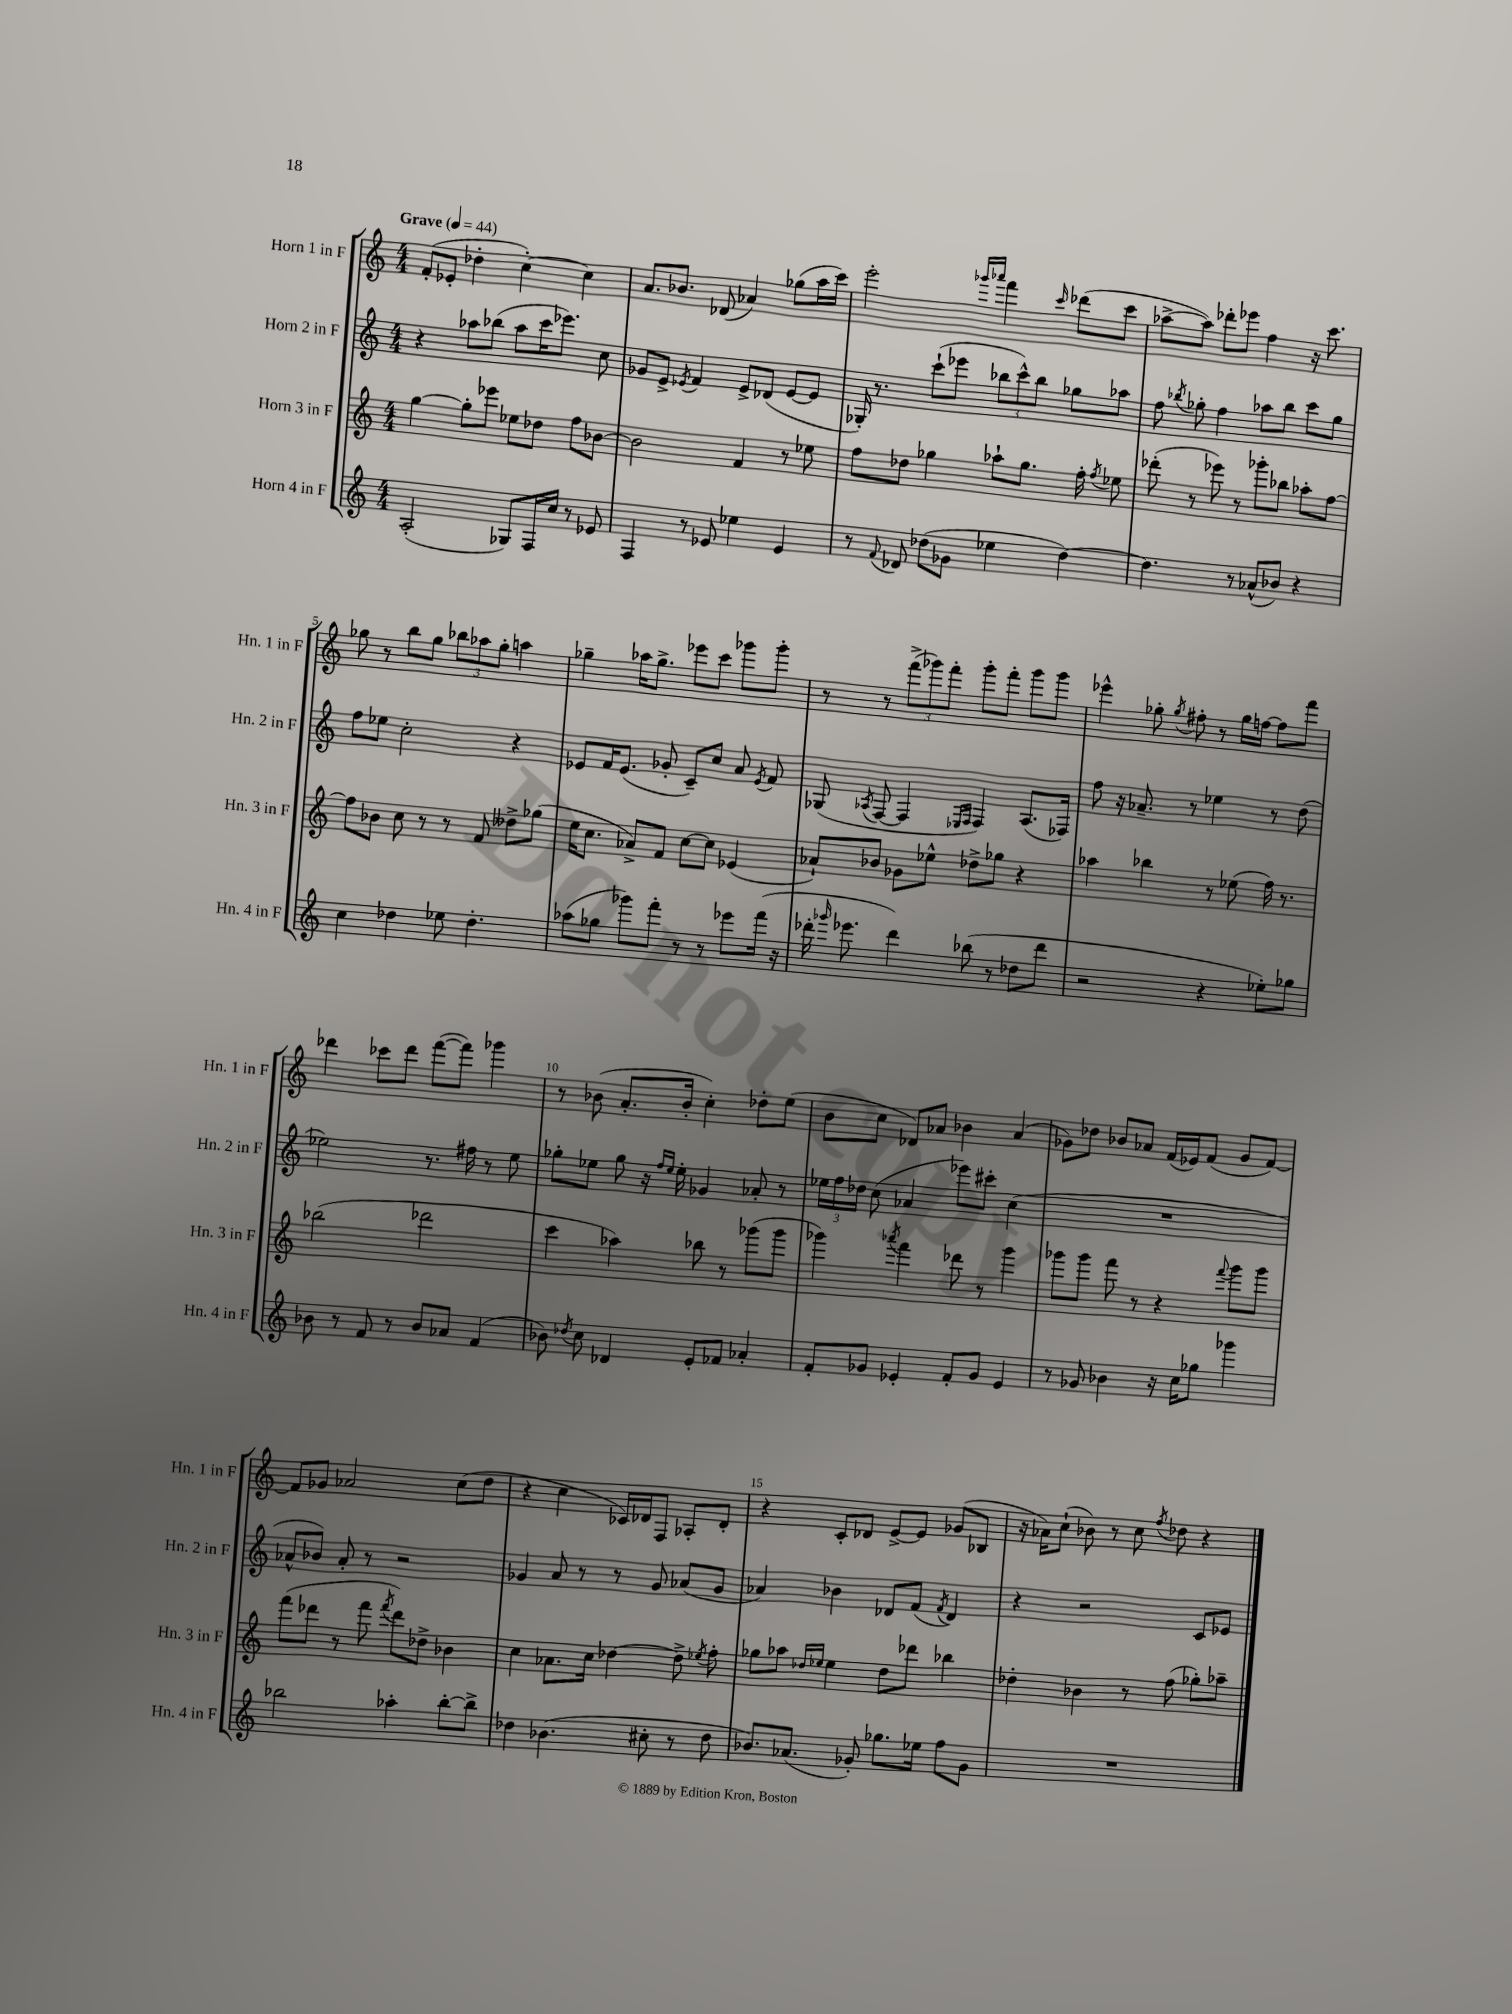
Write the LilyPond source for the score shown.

<<
\new StaffGroup <<
\new Staff = "s0" \with { instrumentName = "Horn 1 in F" shortInstrumentName = "Hn. 1 in F" } {
    \clef treble \key c \major \numericTimeSignature \time 4/4 \tempo "Grave" 4 = 44
    \autoBeamOff f'8[-.( ees'8]-. des''4-. c''4~-.) c''4 |
    a'8.[ bes'8.] des'8( aes'4) ges''8[( a''16 c'''16]) |
    e'''2-. \grace { ges'''16[ aes'''16] } f'''4 \grace { c'''16 } des'''8[( c'''8] |
    aes''8[~-> aes''8]) des'''8[-. ees'''8] f''4 r16 c'''8. |
    ges''8 r8 b''8[ ges''8] \tuplet 3/2 { bes''8[ aes''8 ges''8]-. } a''4 |
    ges''4-- aes''16[ ges''8.]-> ees'''8[ c'''8] ges'''8[ ges'''8]-. |
    r8 r8 \tuplet 3/2 { f'''8[->( ges'''8) f'''8]-. } ges'''8[-. f'''8]-. ges'''8[ ges'''8] |
    ees'''4-^ ges''8-. \acciaccatura { ges''8 } fis''8-. r8 ges''16[ f''16]~ f''8[ f'''8] |
    des'''4 ces'''8[ des'''8] f'''8[~( f'''8]) ges'''4 |
    r8 bes'8( a'8.[-. bes'16]-. c''4-.) des''8[-. e''8]( |
    b'8[ c''8] des'8[) aes'8] bes'4 aes'4( |
    ges'8[) des''8] bes'8[ aes'8] f'16[( ees'16) f'8]( ges'8[ f'8]~) |
    f'8[ ges'8] aes'2 c''8[( d''8] |
    r4 c''4 ces'16[) des'16 f8] aes8[-. des'8]-. |
    r4 c'8[-. des'8] e'8[~-> e'8] ges'8[( bes8] |
    r16 aes'16[) c''8]-!( bes'8) r8 c''8 \acciaccatura { f''8 } des''8 r4 \bar "|." |
}
\new Staff = "s1" \with { instrumentName = "Horn 2 in F" shortInstrumentName = "Hn. 2 in F" } {
    \clef treble \key c \major \numericTimeSignature \time 4/4
    \autoBeamOff r4 aes''8[ bes''8]( aes''8[ c'''16 ees'''8.]) c''8 |
    ges'8[ e'8]-> \acciaccatura { ees'8 } f'4 ees'8[-> des'8]( ees'8[~ ees'8] |
    ges16-.) r8. c'''8[-!( ees'''8] \tuplet 3/2 { bes''8[ c'''8-^) bes''8] } ges''8[ aes''8] |
    f''8 \acciaccatura { bes''8 } ges''8-. f''4 aes''8[ bes''8] c'''8[ ges''8] |
    f''8[ ees''8] c''2-. r4 |
    ees'8[ f'16 ees'8.]( ges'8-. c'8[--) c''8] a'8 \acciaccatura { ees'8 } f'8 |
    ges8( \acciaccatura { aes8 } f8~ f4 \grace { ees16[ f16] } f4) aes8.[( fes16]) |
    f''8 r16 aes'8.-- r8 ees''4 r8 d''8( |
    ees''2) r8. fis''16 r8 ees''8 |
    ges''8[-. ees''8] ges''8 r16 \grace { f''16[ ees''16] } ees''16-. ges'4 aes'8-. r8 |
    \tuplet 3/2 { ees''16[ f''16 des''16] } c''8( aes'4 ees'''8[) cis'''8]-. c''4( |
    R1 |
    aes'8[-^ bes'8]) aes'8-. r8 r2 |
    ges'4 a'8 r8 r8 ges'8 aes'8[( ges'8] |
    aes'4) bes'4 des'8[ f'8]( \acciaccatura { f'8 } des'4) |
    r4 r2 c'8[ ees'8] \bar "|." |
}
\new Staff = "s2" \with { instrumentName = "Horn 3 in F" shortInstrumentName = "Hn. 3 in F" } {
    \clef treble \key c \major \numericTimeSignature \time 4/4
    \autoBeamOff g''4~ g''8[-. ees'''8] ees''8[ des''8] f''8[ bes'8]~ |
    bes'2 f'4 r8 ees''8 |
    f''8[ des''8] ges''4 aes''8[-! ges''8.] f''16-. \acciaccatura { f''8 } ees''8 |
    des'''8-.( r8 ees'''8) r8 ges'''8[-. bes''8] aes''8[-. f''8]~ |
    f''8[ bes'8] c''8 r8 r8 f'8 deses''8[-> ges''8]( |
    e''16[ c''8.] aes'8[->) f'8] c''8[~ c''8] ees'4( |
    aes'8[-!) bes'8] ges'8[ ees''8]-^ des''8[-> ges''8] r4 |
    aes''4 bes''4 r8 ees''8( f''16) r8. |
    bes''2( des'''2 |
    c'''4 aes''4) bes''8 r8 ges'''8[( ges'''8] |
    ges'''4) \acciaccatura { aes'''8 } f'''4 des'''8 r8 ges'''4 |
    ges'''8[ ges'''8] f'''8 r8 r4 \appoggiatura { f'''8 } ges'''8[ ges'''8] |
    f'''8[( des'''8] r8 f'''8 \acciaccatura { f'''8 } des'''8[) des''8]-> bes'4 |
    c''4 aes'8.[ c''16] des''4~ des''8-> \acciaccatura { ees''8 } f''8-. |
    ges''8[ aes''8] \grace { des''16[ ees''16] } ees''4 des''8[ des'''8] bes''4 |
    des''4-. bes'4 r8 f''8( ges''8[-.) aes''8]-- \bar "|." |
}
\new Staff = "s3" \with { instrumentName = "Horn 4 in F" shortInstrumentName = "Hn. 4 in F" } {
    \clef treble \key c \major \numericTimeSignature \time 4/4
    \autoBeamOff a2-.( ges8[) f16 c''16] r8 ees'8 |
    f4 r8 ees'8 ees''4 ees'4 |
    r8 \appoggiatura { f'8 } des'8 des''8[( ges'8] ees''4 des''4~) |
    des''4. r8 aes'8[-^( bes'8]) r4 |
    c''4 des''4 ees''8 des''4.-. |
    aes''8[( ges''8] ges'''8[) f'''8]-. r8 r8 ees'''8[ f'''16]( r16 |
    des'''16-. \grace { ges'''16 } ees'''8. des'''4) bes''8( r8 des''8[ des'''8] |
    r2 r4 ees''8[-.) ges''8] |
    bes'8 r8 f'8 r8 bes'8[ aes'8] f'4( |
    bes'8) \acciaccatura { des''8 } c''8 des'4 e'8[-. fes'8] aes'4-. |
    f'8[-. ges'8] ees'4-. f'8[-. ges'8] ees'4 |
    r8 ges'8 bes'4 r16 c''16[ ges''8] ges'''4 |
    bes''2 aes''4-. bes''8[~-. bes''8]-> |
    des''4 bes'4.( cis''8-. r8 des''8 |
    bes'8.[) aes'8.]( ges'8-.) ges''8.[ ees''16] f''8[ ges'8] |
    R1 \bar "|." |
}
>>
>>
\layout { \context { \Score \override BarNumber.break-visibility = ##(#f #t #t) barNumberVisibility = #(every-nth-bar-number-visible 5) } }
